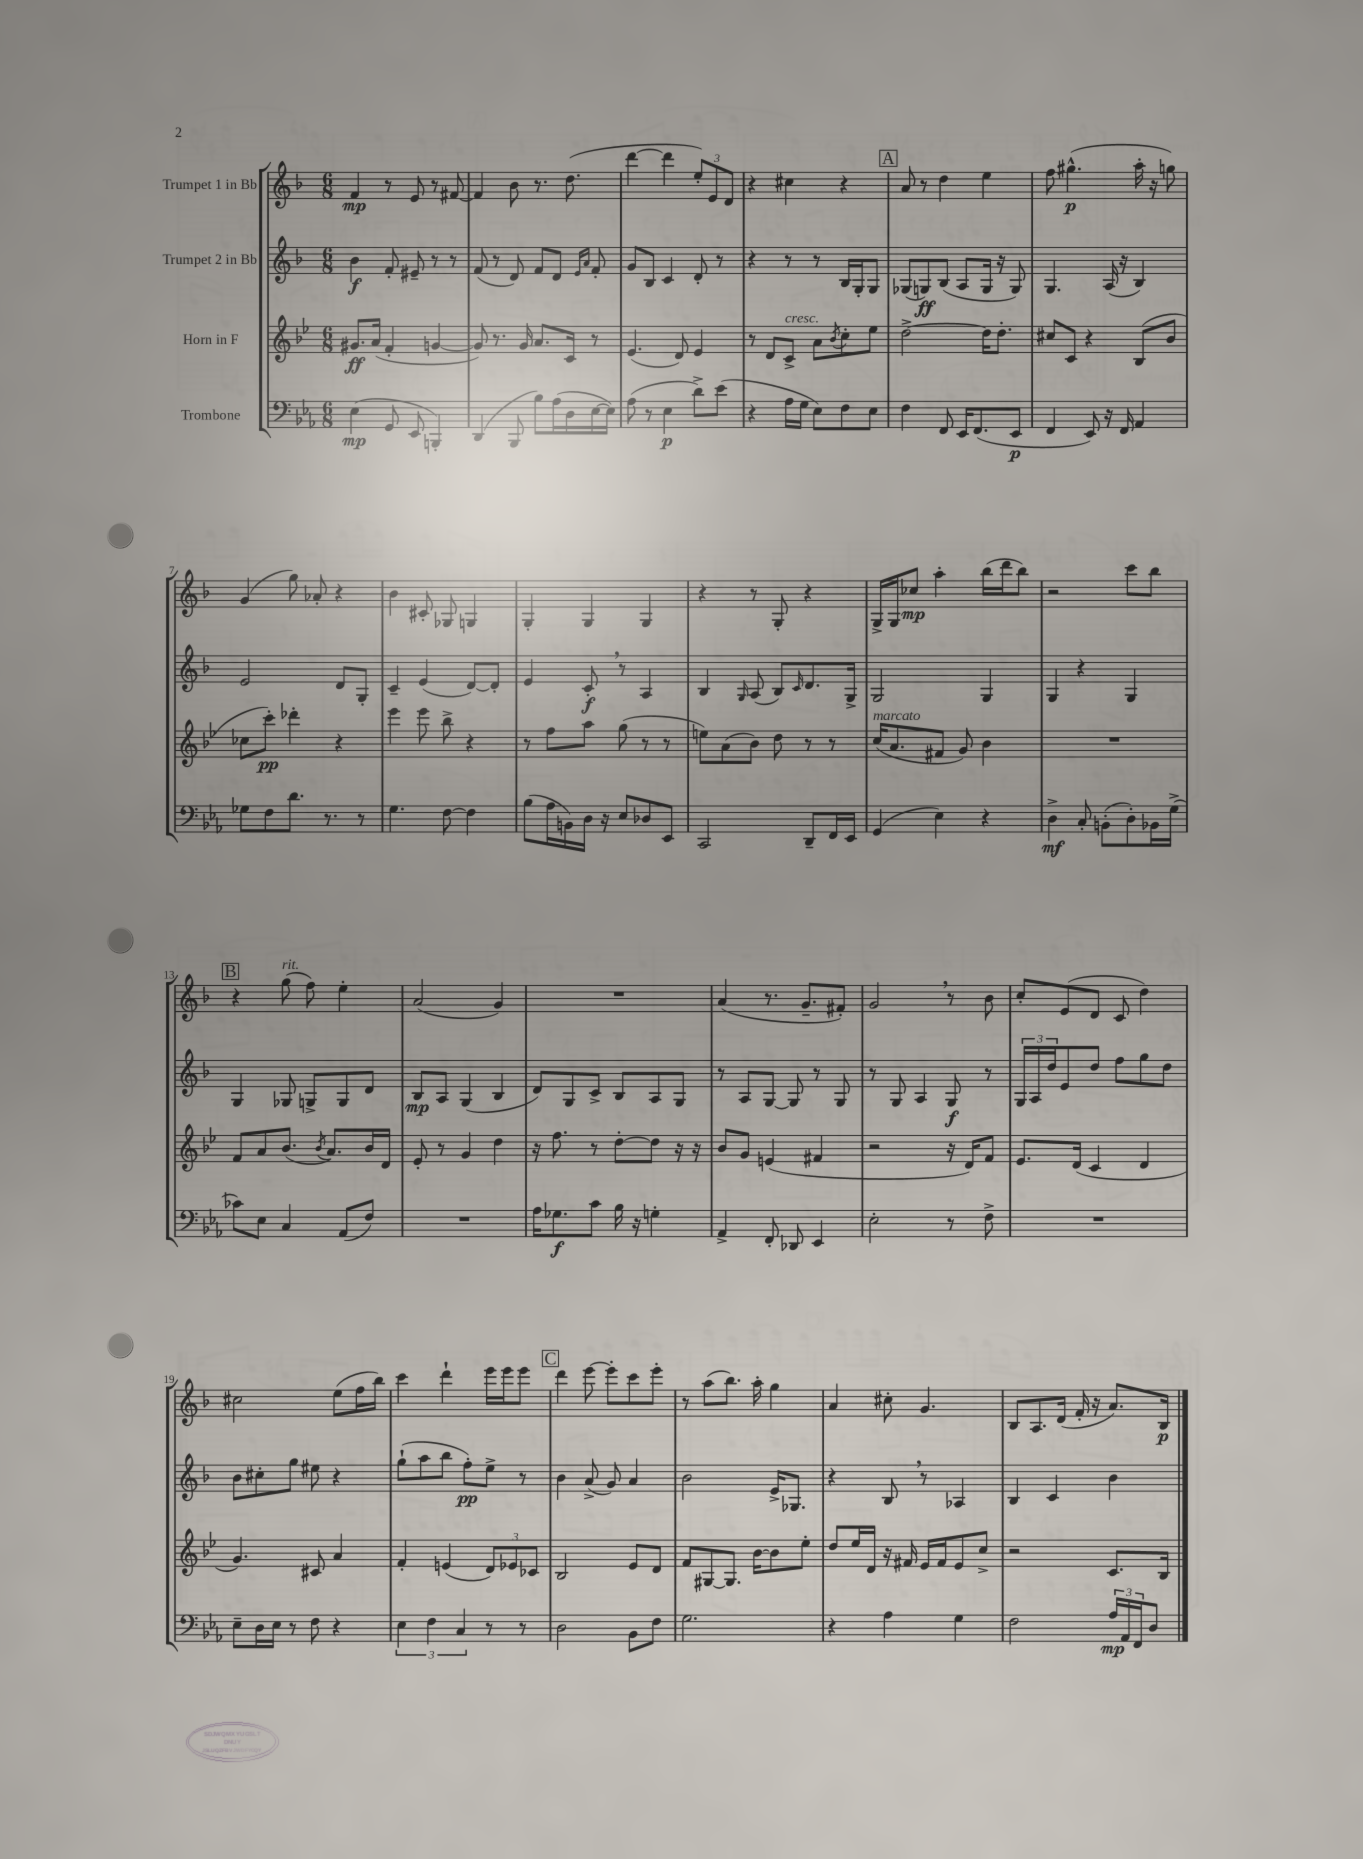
<<
\new StaffGroup <<
\new Staff = "s0" \with { instrumentName = "Trumpet 1 in Bb" } {
    \clef treble \key f \major \numericTimeSignature \time 6/8
    f'4\mp r8 e'8 r8 fis'8~ |
    fis'4 bes'8 r8. d''8.( |
    d'''4~ d'''4 \tuplet 3/2 { e''8-.) e'8 d'8 } |
    r4 cis''4 r4 |
    \mark \markup { \box "A" } a'8 r8 d''4 e''4 |
    f''8 gis''4.-^\p( a''16-. r16 g''8) |
    g'4( g''8) aes'8-. r4 |
    bes'4 cis'8-. ges8 g4 |
    g4-. g4 g4 |
    r4 r8 g8-. r4 |
    g16-> g16 ces''8\mp a''4-. bes''16( d'''16 bes''8) |
    r2 c'''8 bes''8 |
    \mark \markup { \box "B" } r4 g''8^\markup { \italic "rit." }( f''8) e''4-. |
    a'2( g'4) |
    R2. |
    a'4( r8. g'8.-- fis'8-.) |
    g'2 \breathe r8 bes'8 |
    c''8-. e'8( d'8 c'8 d''4) |
    cis''2 e''8( f''16 bes''16) |
    c'''4 d'''4-! e'''16 e'''16 e'''8 |
    \mark \markup { \box "C" } d'''4 e'''8~ e'''8-. c'''8 e'''8-. |
    r8 a''8( bes''8.) a''16-. g''4 |
    a'4 cis''8-. g'4. |
    bes8 a8. d'16( f'16-. r16 a'8.) bes16\p \bar "|." |
}
\new Staff = "s1" \with { instrumentName = "Trumpet 2 in Bb" } {
    \clef treble \key f \major \numericTimeSignature \time 6/8
    bes'4\f f'8-. eis'8-- r8 r8 |
    f'8( r8 d'8) f'8 d'8 \grace { e'16 a'16 } f'8-. |
    g'8 bes8 c'4 d'8-. r8 |
    r4 r8 r8 bes16 g16-. g8 |
    \mark \markup { \box "A" } ges8( g8\ff) bes8( a8 g16 r16 g8) |
    g4. a16( r16 bes4) |
    e'2 d'8 g8-. |
    c'4-- e'4( d'8~) d'8-. |
    e'4 c'8-.\f \breathe r8 a4 |
    bes4 \grace { g16 } a8( bes8) \grace { c'16 } d'8. g16-> |
    g2 g4 |
    g4 r4 g4 |
    \mark \markup { \box "B" } g4 ges8 g8-> g8 d'8 |
    bes8\mp a8 g4( bes4 |
    d'8) g8 c'8-> bes8 a8 g8 |
    r8 a8 g8~ g8 r8 g8 |
    r8 g8 a4 g8\f r8 |
    \tuplet 3/2 { g16 a16 d''16 } e'8 d''8 f''8 g''8 d''8 |
    bes'8 cis''8-. g''8 eis''8 r4 |
    g''8-!( a''8 bes''8 f''8-.\pp) e''8-> r8 |
    \mark \markup { \box "C" } bes'4 a'8->( g'8) a'4 |
    bes'2 e'16-> ges8. |
    r4 bes8 \breathe r8 aes4 |
    bes4 c'4 bes'4 \bar "|." |
}
\new Staff = "s2" \with { instrumentName = "Horn in F" } {
    \clef treble \key bes \major \numericTimeSignature \time 6/8
    gis'8.\ff a'16( f'4-. g'4~ |
    g'8) r8. g'16 a'8. c'16 r8 |
    ees'4.( d'8) ees'4 |
    r8 d'8 c'8->^\markup { \italic "cresc." } a'8 \acciaccatura { bes'8 } c''8-. ees''8 |
    \mark \markup { \box "A" } d''2~-> d''16 d''8.-. |
    cis''8 c'8 r4 bes8( bes'8 |
    ces''8 c'''8-.\pp) des'''4-. r4 |
    ees'''4 ees'''8 bes''8-> r4 |
    r8 f''8 a''8 g''8( r8 r8 |
    e''8) a'8( bes'8) d''8 r8 r8 |
    c''16^\markup { \italic "marcato" }( a'8. fis'8 g'8) bes'4 |
    R2. |
    \mark \markup { \box "B" } f'8 a'8 bes'8.( \acciaccatura { bes'8 } a'8.) bes'16 d'16 |
    ees'8-. r8 g'4 d''4 |
    r16 f''8. r8 d''8~-. d''8 r16 r16 |
    bes'8 g'8 e'4( fis'4 |
    r2 r16 d'16) f'8 |
    ees'8. d'16( c'4 d'4 |
    g'4.) cis'8 a'4 |
    f'4-. e'4( \tuplet 3/2 { d'8) ees'8 ces'8 } |
    \mark \markup { \box "C" } bes2 ees'8 d'8 |
    f'8 gis8~ gis8. bes'16~ bes'8 ees''8-. |
    d''8 ees''16 d'16 r16 fis'16 ees'16 fis'16 ees'8 c''8-> |
    r2 c'8. bes16 \bar "|." |
}
\new Staff = "s3" \with { instrumentName = "Trombone" } {
    \clef bass \key ees \major \numericTimeSignature \time 6/8
    ees4\mp( g,8 ees,8 b,,4-.) |
    d,4( bes,,8 bes8) aes16( d16 ees16~ ees16) |
    aes8( r8 ees4\p d'8->) ees'8( |
    r4 aes16 g16 ees8) f8 ees8 |
    \mark \markup { \box "A" } f4 f,8 ees,16 f,8.( ees,8\p |
    f,4 ees,8) r16 f,16 aes,4 |
    ges8 f8 d'8. r8. r8 |
    g4. f8~ f4 |
    bes8( aes16 b,16) d16 r16 ees8 des8 ees,8 |
    c,2 d,8-- f,16 ees,16 |
    g,4( ees4) r4 |
    d4->\mf c8-. b,8-.( d8-.) bes,16 g16->( |
    \mark \markup { \box "B" } ces'8) ees8 c4 aes,8( f8) |
    R2. |
    aes16 ges8.\f c'8 bes16 r16 g4-. |
    aes,4-> f,8-. des,8 ees,4 |
    ees2-. r8 f8-> |
    R2. |
    ees8-- d16 ees16 r8 f8 r4 |
    \tuplet 3/2 { ees4 f4 c4 } r8 r8 |
    \mark \markup { \box "C" } d2 bes,8 f8 |
    g2. |
    r4 aes4 g4 |
    f2 \tuplet 3/2 { aes16\mp aes,16 f,16 } d8 \bar "|." |
}
>>
>>
